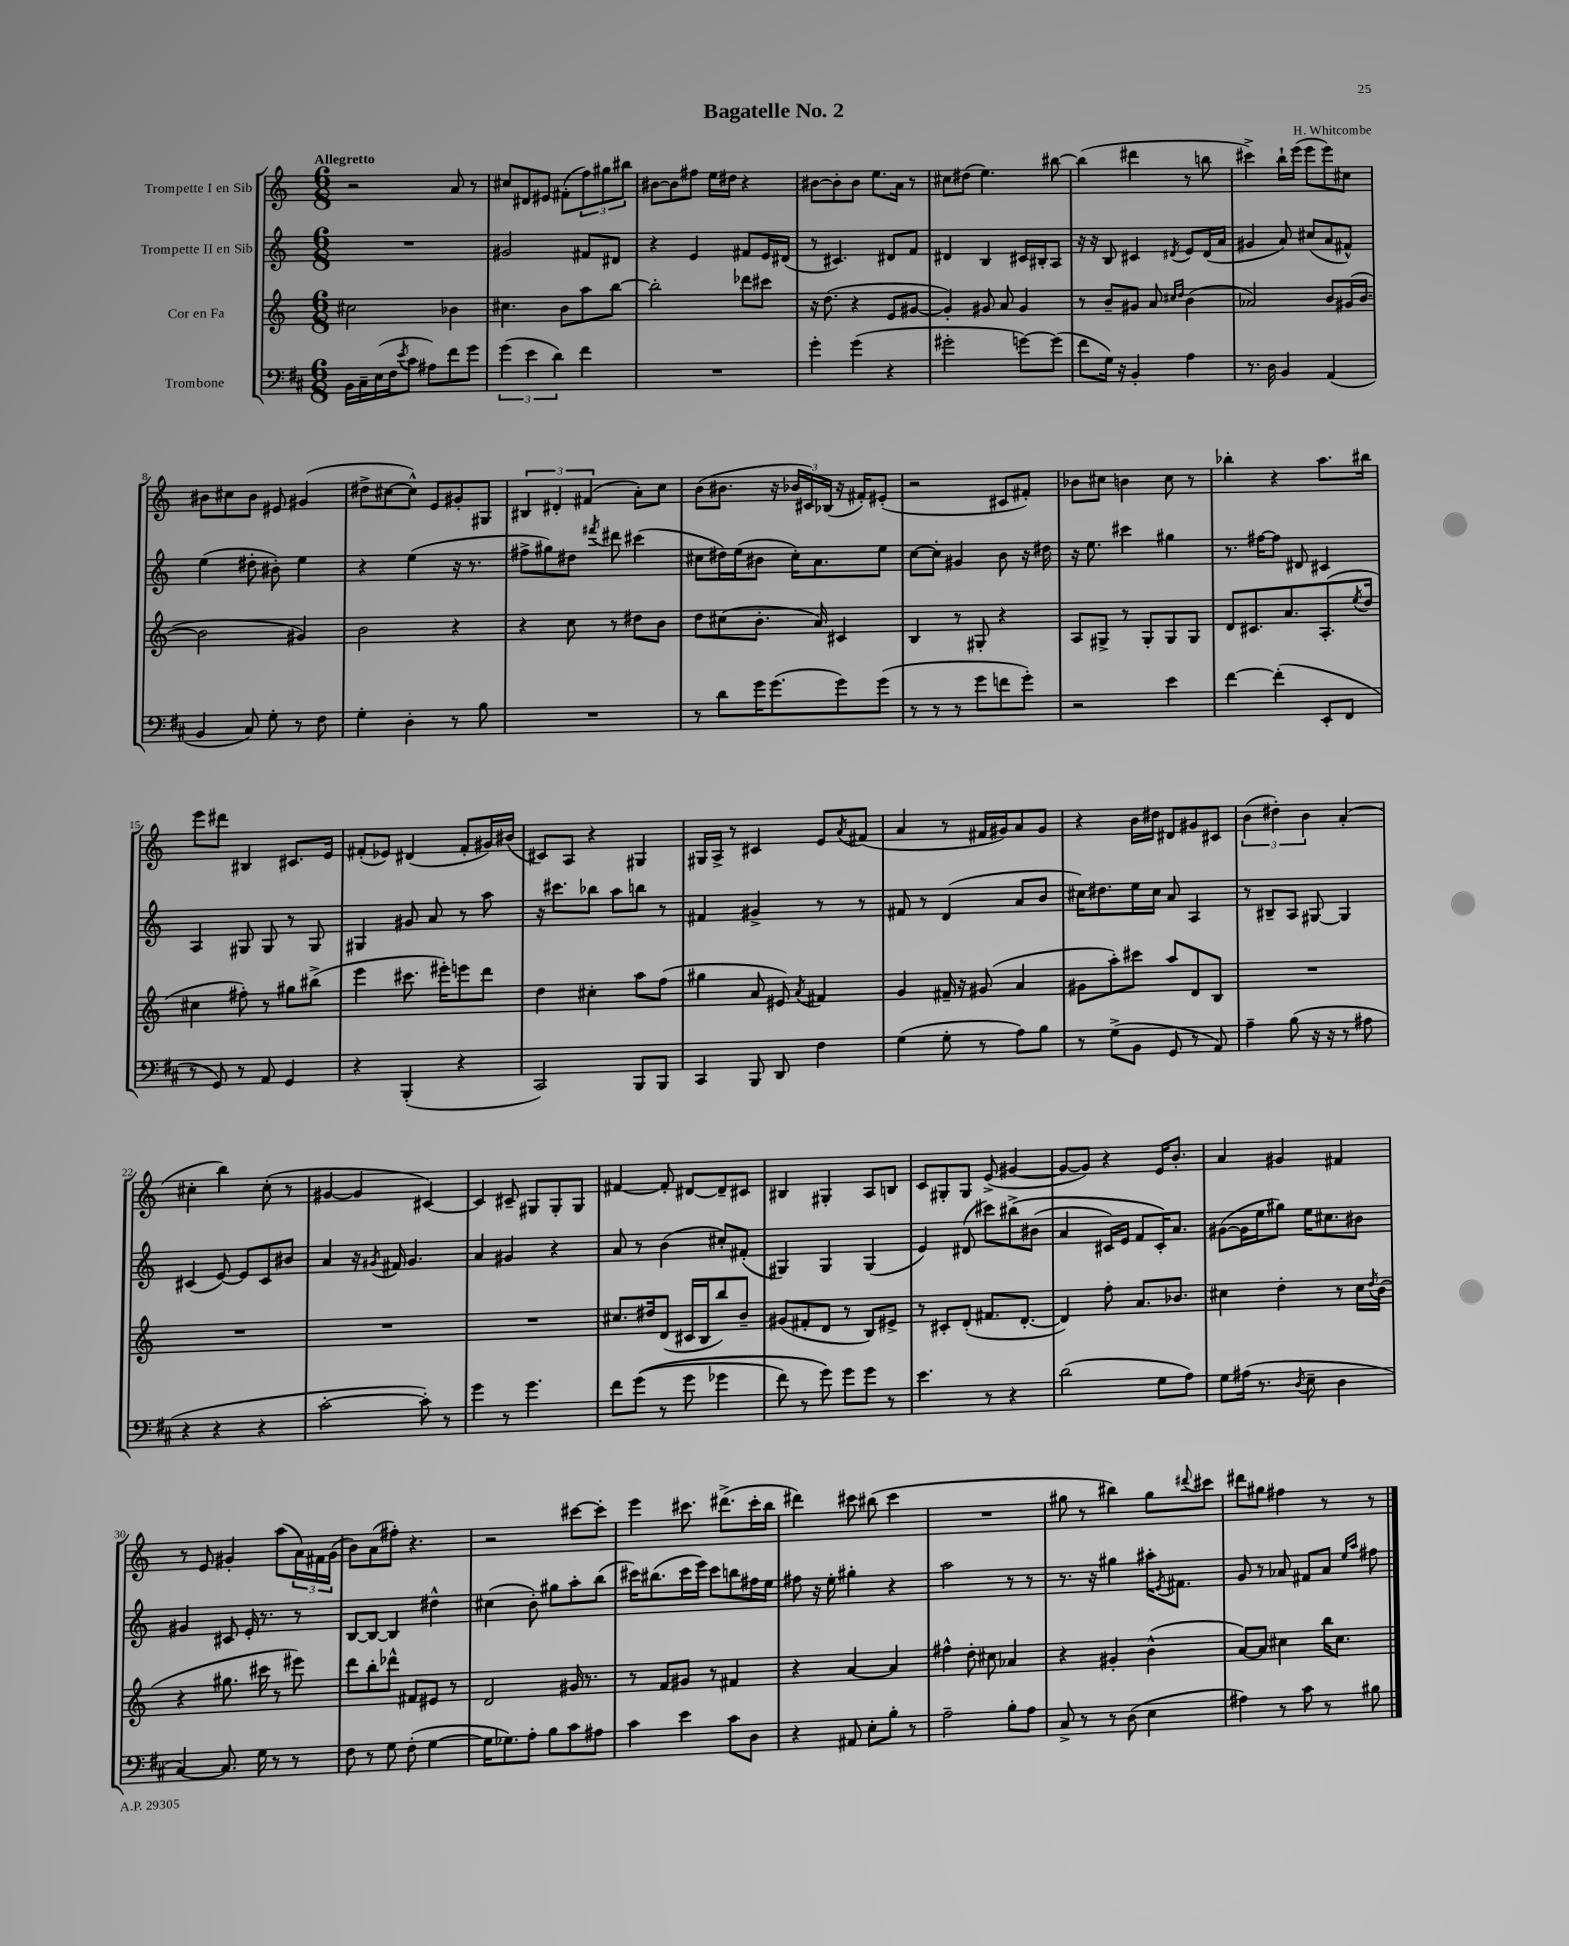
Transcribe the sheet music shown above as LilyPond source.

\header { title = "Bagatelle No. 2" composer = "H. Whitcombe" }
<<
\new StaffGroup <<
\new Staff = "s0" \with { instrumentName = "Trompette I en Sib" } {
    \clef treble \key c \major \numericTimeSignature \time 6/8 \tempo "Allegretto"
    r2 a'8 r8 |
    cis''8 dis'8 eis'8 fis'8-.( \tuplet 3/2 { f''8) gis''8 bis''8 } |
    bis'8~ bis'8 fis''8 e''16 dis''16 r4 |
    bis'8~ bis'8-. bis'8 e''8. a'16 r8 |
    cis''8 dis''8( e''4.) bis''8~ |
    bis''4( dis'''4 r8 b''8 |
    cis'''4->) b''16-! e'''16( e'''8 e'''8) cis''8 |
    bis'8 cis''8 bis'8 eis'8 gis'4( |
    dis''8-> cis''8~ cis''8-^) e'8 gis'8-. gis8 |
    \tuplet 3/2 { bis4 dis'4-. fis'4( } a'8-.) c''8 |
    b'8( bis'8. r16 \tuplet 3/2 { bes'16 cis'16) bes16( } r16 fis'16-.) eis'8-.( |
    r2 cis'8 fis'8-.) |
    bes'8 cis''8 b'4 cis''8 r8 |
    bes''4-. r4 a''8. bis''16 |
    e'''8 dis'''8 bis4 cis'8. e'16 |
    fis'8-.( ees'8) dis'4( fis'8-. gis'16) bis'16( |
    cis'8) a8 r4 gis4 |
    gis16 a16-> r8 cis'4 e'8 \acciaccatura { a'8 } fis'8( |
    a'4 r8 fis'16 gis'16) a'8 gis'8 |
    r4 b'16 dis''16 dis'8 gis'8 cis'8 |
    \tuplet 3/2 { b'4( dis''4-.) b'4 } a'4-.( |
    cis''4-. b''4) cis''8-.( r8 |
    gis'4~ gis'4 cis'4~) |
    cis'4 cis'8-- gis8 gis8-. gis8 |
    fis'4~ fis'8-. dis'8~ dis'8-- cis'8 |
    bis4 gis4-. a8 b8 |
    c'8 gis8-. gis8 e'8->( gis'4~ |
    gis'8~ gis'8) r4 e'16 b'8.-. |
    a'4 gis'4 fis'4 |
    r8 e'8 gis'4-. a''8( \tuplet 3/2 { a'16) fis'16 gis'16( } |
    b'8) a'8( fis''8-.) r4. |
    r2 cis'''8~ cis'''8-. |
    e'''4 cis'''8. dis'''8.->( cis'''16-. b''16 |
    dis'''4) cis'''8 bis''8( cis'''4 |
    R2. |
    gis''8 r8 bis''4) gis''8 \appoggiatura { dis'''8 } cis'''8 |
    dis'''8 gis''8 fis''4 r8 r8 \bar "|." |
}
\new Staff = "s1" \with { instrumentName = "Trompette II en Sib" } {
    \clef treble \key c \major \numericTimeSignature \time 6/8
    R2. |
    gis'2 fis'8 dis'8 |
    r4 e'4 fis'8 e'16 dis'16( |
    r8 cis'4.) dis'8 f'8 |
    dis'4 b4 cis'16 bis16-. a8 |
    r16 r16 b8 cis'4 \acciaccatura { dis'8 } e'8 dis'16( a'16 |
    gis'4 a'8) cis''8( a'8 fis'8-^) |
    e''4( dis''8-. bis'8-.) e''4 |
    r4 e''4( r16 r8. |
    fis''8-> gis''8) dis''8 \acciaccatura { fis'''8 } dis'''8 cis'''4( |
    cis''8 dis''16) e''16( bis'8 cis''16-.) a'8. e''8 |
    c''8~ c''8-. gis'4 b'8 r16 dis''16 |
    r16 e''8. cis'''4 gis''4 |
    r8. fis''16~ fis''8 dis'8 cis'4 |
    a4 gis8 gis8 r8 gis8 |
    gis4 gis'8 a'8 r8 a''8 |
    r16 cis'''8. bes''8 a''8 b''8 r8 |
    fis'4 gis'4-> r8 r8 |
    fis'8 r8 d'4( a'8 b'8 |
    cis''16) dis''8. e''16 cis''16 a'8 a4 |
    r8 bis8-- a8 gis8~ gis4 |
    cis'4( e'8~) e'8 cis'8 bis'8 |
    a'4 r16 \acciaccatura { gis'8 } fis'16 gis'4. |
    a'4 gis'4 r4 |
    a'8 r8 b'4( cis''8-.) fis'8-.( |
    gis4) gis4 gis4( |
    e'4) dis'8( cis'''8) bis''8->\( bis'8( |
    a'4 cis'16) e'16 f'8 cis'16-.\) a'8. |
    gis'8~( gis'16 e''16 gis''8) e''16 cis''8. bis'8 |
    gis'4 cis'8 e'16-. r8. r8 |
    b8~ b8~ b4 dis''4-^ |
    cis''4( b'8-.) gis''8 a''8-. b''8( |
    cis'''16) bis''8.( cis'''16 e'''16) cis'''8 b''8 fis''16 e''16 |
    fis''8 r16 e''16-. gis''4-. r4 |
    a''2 r8 r8 |
    r8. r16 gis''4 ais''16-. \acciaccatura { e'8 } fis'8. |
    g'8 r8 aes'8 fis'8 aes'8 \grace { e''16 a''16 } fis''8 \bar "|." |
}
\new Staff = "s2" \with { instrumentName = "Cor en Fa" } {
    \clef treble \key c \major \numericTimeSignature \time 6/8
    cis''2 bes'4 |
    cis''4. b'8 a''8 b''8~ |
    b''2-. des'''8 cis'''8 |
    r16 d''8.( r4 e'8 gis'8~ |
    gis'4-.) gis'8 a'8 gis'4 |
    r8 b'8-- gis'8 a'8 \grace { cis''16 d''16 } b'4( |
    aes'2) b'8 gis'16( b'16~ |
    b'2 gis'4) |
    b'2 r4 |
    r4 c''8 r8 dis''8 b'8 |
    d''8 cis''8( b'8.-. a'16) cis'4 |
    b4 r8 gis8-. r4 |
    a8 gis8-> r8 gis8-. gis8 gis8 |
    d'8 cis'8. a'8. a8.-.( \acciaccatura { e''8 } d''16 |
    cis''4 fis''8-.) r8 gis''8 bis''8->( |
    e'''4 cis'''8. eis'''16-.) e'''8 d'''8 |
    d''4 cis''4-. a''8 f''8( |
    gis''4 a'8 eis'8) \acciaccatura { a'8 } fis'4 |
    g'4 fis'16-- r16 gis'8( a'4 |
    gis'8 a''8-.) cis'''8 a''8 d'8 b8 |
    R2. |
    R2. |
    R2. |
    R2. |
    cis''8. dis''16 d'8( cis'16 b16 b''8) b'8-- |
    gis'8( fis'8-. d'8 r8 b8) eis'8-> |
    r8 cis'8-. d'8-.( fis'8. d'8.~-. |
    d'4) f''8-. a'8. bes'8. |
    cis''4 d''4-. r8 cis''16 \acciaccatura { d''8 } b'16( |
    r4 gis''8. cis'''16 r8 eis'''8) |
    d'''8 b''8-. des'''8-^ fis'8 eis'8 r8 |
    d'2 gis'16 r8. |
    r8 f'8 gis'8 r8 fis'4 |
    r4 a'4~ a'4 |
    fis''4-^ d''8-. cis''8 aes'4 |
    r4 gis'4-. b'4-^( |
    a'8~) a'8 cis''4 b''16 cis''8. \bar "|." |
}
\new Staff = "s3" \with { instrumentName = "Trombone" } {
    \clef bass \key d \major \numericTimeSignature \time 6/8
    b,16 cis16-- e16( fis16 \acciaccatura { e'8 } cis'8 ais8) fis'8 g'8 |
    \tuplet 3/2 { g'4( e'4 d'4) } fis'4 |
    R2. |
    g'4-. g'4( r4 |
    gis'2-. g'8~) g'8( |
    fis'8 g16) r16 b,4-. a4 |
    r8. d16 b,4 a,4( |
    b,4 cis8) g8-. r8 fis8 |
    g4-. d4-. r8 b8 |
    R2. |
    r8 d'8 g'16 g'8.( g'8) g'8( |
    r8 r8 r8 g'8 f'8 g'8-.) |
    r2 e'4 |
    fis'4~ fis'4-.( e,8-. fis,8 |
    r8 g,8) r8 a,8 g,4 |
    r4 b,,4-.( r4 |
    cis,2) b,,8 b,,8 |
    cis,4 b,,8 d,8 fis4 |
    g4( g8-. r8 a8) b8 |
    r8 g8->( b,8 g,8 r8 a,8) |
    a4-- b8( r16 r16 r8 ais8 |
    r4 r4 r4 |
    cis'2~-. cis'8-.) r8 |
    g'4 r8 g'4. |
    fis'8 g'8(\( r8 g'8 ges'4 |
    fis'8) r8 g'8\) g'8 g'8 r8 |
    e'4. r8 r4 |
    d'2( g8 a8) |
    g8 ais16( r8. \acciaccatura { d8 } e8-- d4 |
    cis4~) cis8. g16 r8 r8 |
    fis8 r8 g8 fis8-.( g4~ |
    g16 ges8.) a8-. b8 cis'8 ais8 |
    cis'4 e'4 cis'8 d8 |
    r4 ais,8 e8-. b8-. r8 |
    a2-- b8-. a8 |
    cis8-> r8 r8 d8( e4 |
    ais4) r8 cis'8 r8 bis8 \bar "|." |
}
>>
>>
